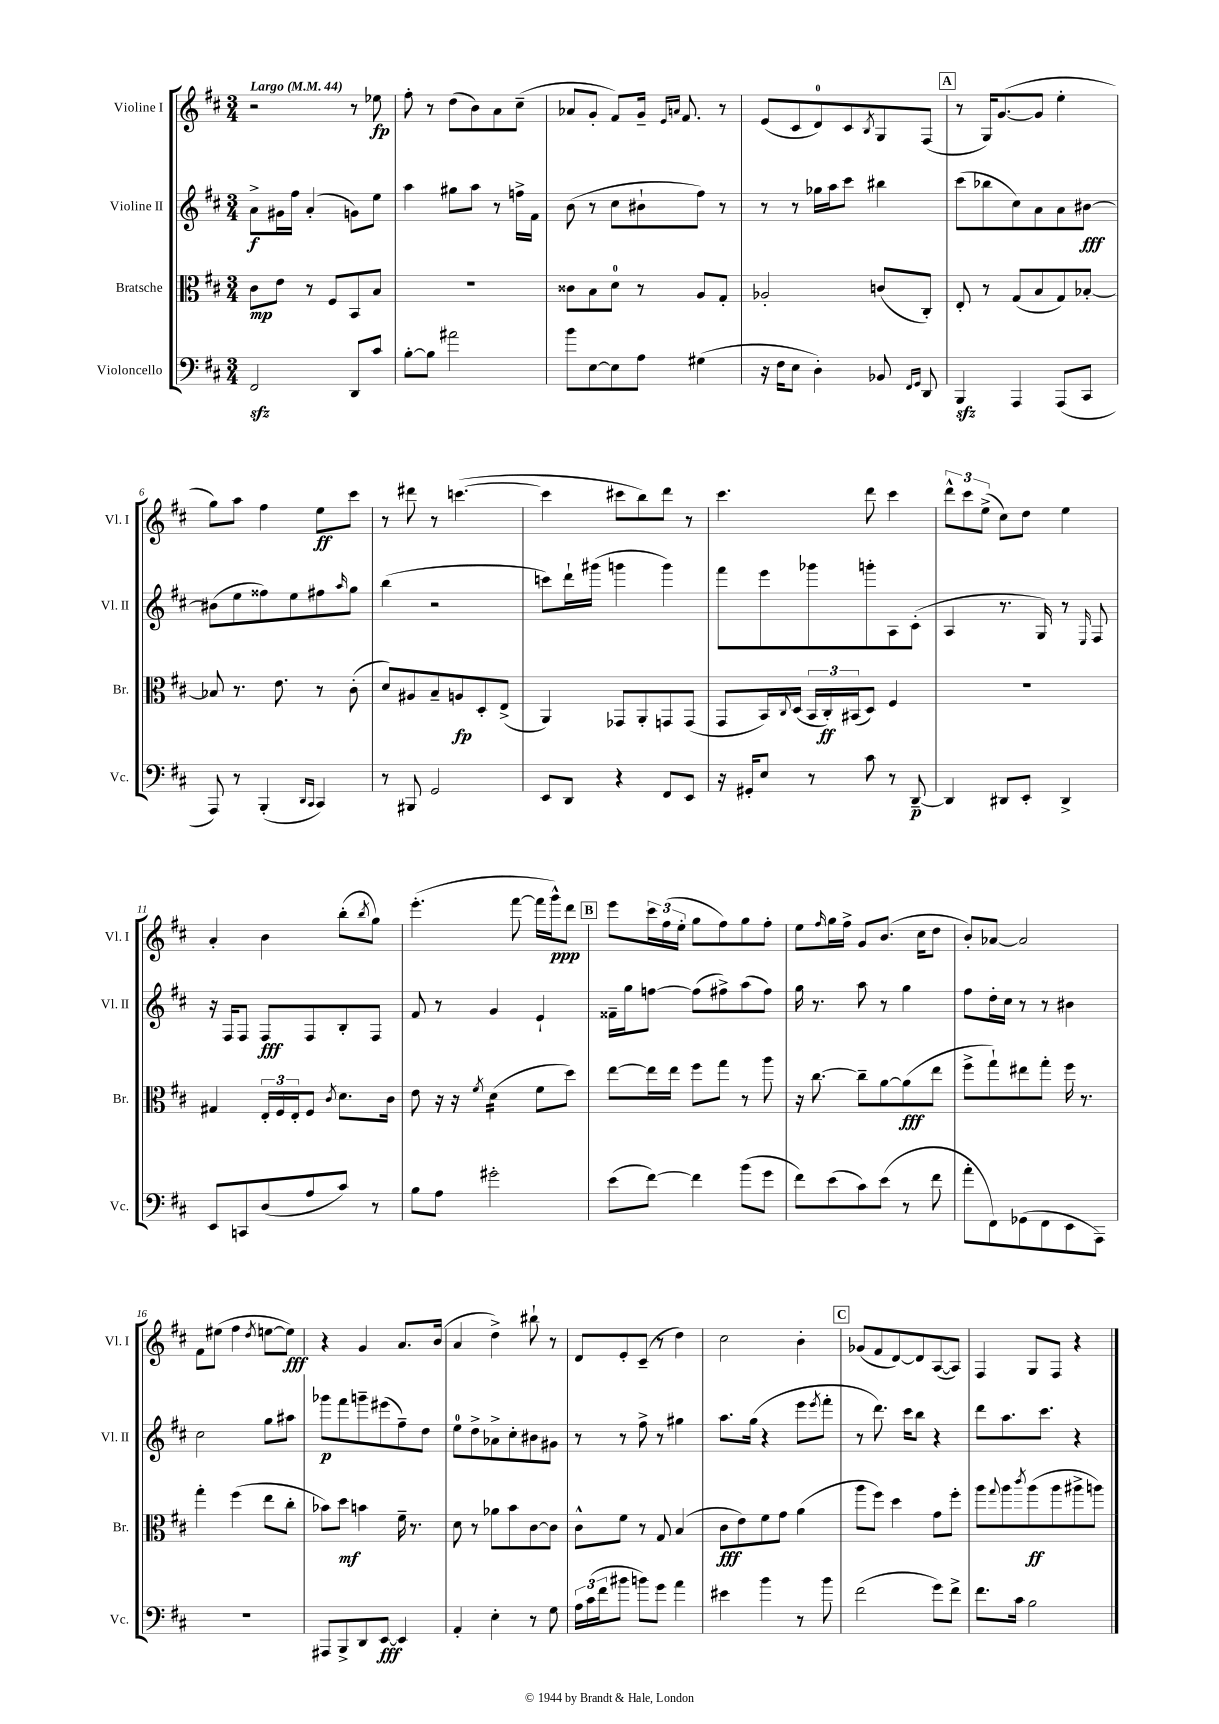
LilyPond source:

<<
\new StaffGroup <<
\new Staff = "s0" \with { instrumentName = "Violine I" shortInstrumentName = "Vl. I" } {
    \clef treble \key d \major \numericTimeSignature \time 3/4 \tempo "Largo" 4 = 44
    r2 r8 ees''8\fp |
    fis''8-. r8 d''8( b'8) a'8 cis''8--( |
    aes'8 g'8-. fis'8) g'16-- \grace { e'16 a'16 } fis'8. r8 |
    e'8( cis'8 d'8-0) cis'8 \acciaccatura { b8 } g8 fis8( |
    \mark \markup { \box "A" } r8 g16) g'8.~( g'8 e''4-. |
    g''8) a''8 fis''4 e''8\ff cis'''8 |
    r8 dis'''8 r8 c'''4.~( |
    c'''4 cis'''8 b''8) d'''8 r8 |
    cis'''4. d'''8 cis'''4 |
    \tuplet 3/2 { d'''8-^ cis'''8 e''8->( } cis''8) d''8 e''4 |
    a'4-. b'4 b''8-.( \acciaccatura { b''8 } g''8) |
    e'''4.-.( fis'''8~ fis'''16 g'''16-^\ppp) d'''8 |
    \mark \markup { \box "B" } e'''8 \tuplet 3/2 { cis'''16 fis''16( e''16-. } g''8 fis''8) g''8 fis''8-. |
    e''8 \grace { fis''16 } g''16 fis''16-> g'8 b'8.( cis''16 d''8 |
    b'8-.) aes'8~ aes'2 |
    fis'8 eis''8( fis''4 \acciaccatura { d''8 } e''8~ e''8\fff) |
    r4 g'4 a'8. b'16( |
    a'4 d''4->) bis''8-! r8 |
    d'8 e'8-. cis'8--( r8 d''4) |
    cis''2 b'4-. |
    \mark \markup { \box "C" } ges'8( fis'8 d'8~) d'8 a8~( a8) |
    fis4 g8 fis8 r4 \bar "|." |
}
\new Staff = "s1" \with { instrumentName = "Violine II" shortInstrumentName = "Vl. II" } {
    \clef treble \key d \major \numericTimeSignature \time 3/4
    a'8->\f gis'16 fis''16 a'4-.( g'8) e''8 |
    a''4 gis''8 a''8 r8 f''16-> fis'16 |
    b'8( r8 cis''8 bis'8-! fis''8) r8 |
    r8 r8 ges''16 a''16 cis'''8 bis''4 |
    \mark \markup { \box "A" } cis'''8( bes''8 cis''8) a'8 a'8 bis'8~\fff |
    bis'8( e''8 fisis''8) e''8 fis''8 \grace { a''16 } g''8 |
    b''4( r2 |
    c'''8) d'''16-! gis'''16( g'''4 g'''4) |
    fis'''8 e'''8 ges'''8 g'''8-. a8 cis'8-.( |
    a4 r8. g16) r8 \grace { e16 } fis8 |
    r16 fis16 fis8 fis8\fff fis8 b8-. fis8 |
    fis'8 r8 g'4 e'4-! |
    \mark \markup { \box "B" } fisis'16-- g''16 f''8~ f''8( fis''8->) a''8( fis''8) |
    g''16 r8. a''8 r8 g''4 |
    fis''8 d''16-. cis''16 r8 r8 bis'4 |
    cis''2 g''8 ais''8 |
    ges'''8\p fis'''8 g'''8-- eis'''8( fis''8--) d''8 |
    e''8-0 d''8-> aes'8-> cis''8-. bis'8 gis'8 |
    r8 r8 fis''8-> r8 gis''4 |
    a''8. g''16( r4 e'''8 \acciaccatura { e'''8 } fis'''8-. |
    \mark \markup { \box "C" } r8 d'''8.) cis'''16 b''8 r4 |
    d'''8 a''8. cis'''8. r4 \bar "|." |
}
\new Staff = "s2" \with { instrumentName = "Bratsche" shortInstrumentName = "Br." } {
    \clef alto \key d \major \numericTimeSignature \time 3/4
    cis'8\mp e'8 r8 fis8 b,8 b8 |
    R2. |
    cisis'8 b8 d'8-0 r8 a8 g8-. |
    aes2-. c'8( cis8-.) |
    \mark \markup { \box "A" } e8-. r8 g8( b8 g8) bes8~-. |
    bes8 r8. e'8. r8 cis'8-.( |
    d'8) ais8 b8-- a8\fp d8-. e8->( |
    a,4) ges,8 a,8-. g,8 g,8( |
    g,8 b,16) \appoggiatura { cis8 } d16( \tuplet 3/2 { b,16 cis16-.\ff) bis,16( } d8) fis4 |
    R2. |
    gis4 \tuplet 3/2 { e16-. fis16 e16-. } fis8 \acciaccatura { cis'8 } d'8. cis'16 |
    e'8 r16 r16 \acciaccatura { fis'8 } d'4:16( fis'8 d''8) |
    \mark \markup { \box "B" } e''8~ e''16 e''16 fis''8 g''8 r8 a''8 |
    r16 cis''8.~ cis''8-- a'8~ a'8\fff( e''8 |
    fis''8-> g''8-!) eis''8 g''8-. fis''16 r8. |
    g''4-. fis''4( e''8 cis''8-. |
    bes'8) d''8\mf b'4 fis'16-- r8. |
    d'8 r8 aes'8 b'8 cis'8~ cis'8 |
    cis'8-^ fis'8 r8 g8 b4( |
    cis'8\fff e'8) fis'8 g'8 a'4( |
    \mark \markup { \box "C" } a''8 fis''8) d''4 g'8 fis''8-. |
    a''8 \appoggiatura { g''8 } a''8 \acciaccatura { cis'''8 } a''8\ff( a''8 ais''8-> a''8) \bar "|." |
}
\new Staff = "s3" \with { instrumentName = "Violoncello" shortInstrumentName = "Vc." } {
    \clef bass \key d \major \numericTimeSignature \time 3/4
    fis,2\sfz d,8 cis'8 |
    b8~-. b8 ais'2 |
    b'8 e8~ e8 a8 gis4( |
    r16 fis16 e8 d4-.) bes,8 \grace { fis,16 g,16 } d,8 |
    \mark \markup { \box "A" } b,,4\sfz a,,4 a,,8( cis,8 |
    a,,8) r8 b,,4-.( \grace { d,16 cis,16 } cis,4) |
    r8 bis,,8 g,2 |
    e,8 d,8 r4 fis,8 e,8 |
    r16 gis,16-. e8 r8 cis'8 r8 d,8~--\p |
    d,4 dis,8 e,8-. dis,4-> |
    e,8 c,8 d8( a8 cis'8) r8 |
    b8 a8 gis'2-. |
    \mark \markup { \box "B" } e'8( fis'8~) fis'4 b'8( g'8 |
    fis'8) e'8( cis'8) e'8( r8 fis'8 |
    a'8-. fis,8) ges,8( fis,8 e,8 a,,8) |
    R2. |
    ais,,8 b,,8-> d,8 e,8~\fff e,4 |
    a,4-. e4-. r8 g8 |
    \tuplet 3/2 { a16 cis'16( fis'16 } bis'8 b'8) g'8 a'4 |
    eis'4 b'4 r8 b'8 |
    \mark \markup { \box "C" } fis'2( g'8) fis'8-> |
    fis'8. cis'16 b2 \bar "|." |
}
>>
>>
